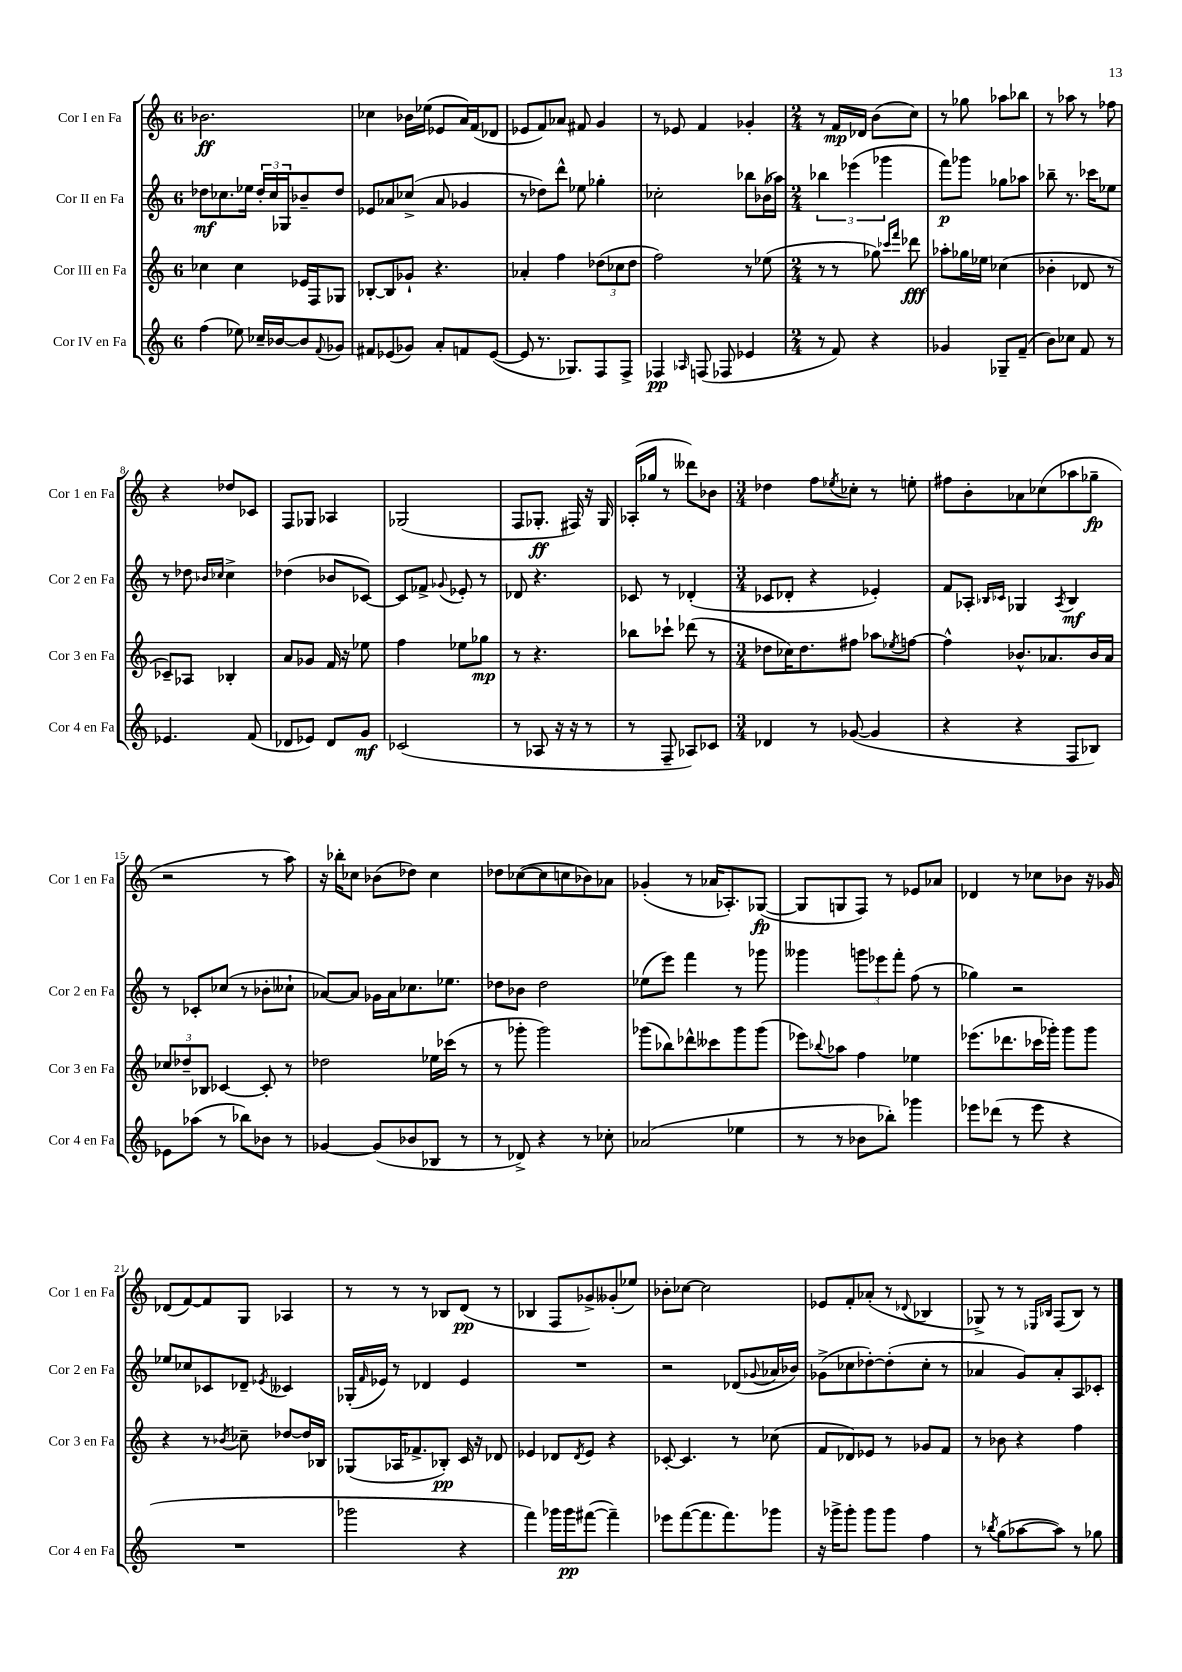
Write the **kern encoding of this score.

**kern	**dynam	**kern	**dynam	**kern	**dynam	**kern	**dynam
*part4	*part4	*part3	*part3	*part2	*part2	*part1	*part1
*staff4	*staff4	*staff3	*staff3	*staff2	*staff2	*staff1	*staff1
*I"Cor IV en Fa	*	*I"Cor III en Fa	*	*I"Cor II en Fa	*	*I"Cor I en Fa	*
*I'Cor 4 en Fa	*	*I'Cor 3 en Fa	*	*I'Cor 2 en Fa	*	*I'Cor 1 en Fa	*
*clefG2	*	*clefG2	*	*clefG2	*	*clefG2	*
*k[]	*	*k[]	*	*k[]	*	*k[]	*
*M6/8	*	*M6/8	*	*M6/8	*	*M6/8	*
=1	=1	=1	=1	=1	=1	=1	=1
(4ff\	.	4cc-X\	.	8dd-X\L	mf	2.b-X\	ff
.	.	.	.	8.cc-X\	.	.	.
8ee-X\)	.	4cc-\	.	.	.	.	.
.	.	.	.	16ee-X\Jk	.	.	.
16cc-X~/LL	.	.	.	24dd-'/LL	.	.	.
.	.	.	.	24cc-/	.	.	.
[16b-X/J	.	.	.	.	.	.	.
.	.	.	.	24G-X/J	.	.	.
8b-/]	.	16e-X/LL	.	8b-X~/	.	.	.
.	.	16F/J	.	.	.	.	.
8qqf/	.	.	.	.	.	.	.
8g-X/J	.	8G-X/J	.	8dd-/J	.	.	.
=2	=2	=2	=2	=2	=2	=2	=2
8f#X/L	.	[8B-X'/L	.	8e-X/L	.	4cc-X\	.
(8e-X/	.	8B-/]	.	8a-X/	.	.	.
8g-X/J)	.	8g-X`/J	.	(8cc-X^/J	.	16b-X\LL	.
.	.	.	.	.	.	(16ee-X\JJ	.
8a'/L	.	4.r	.	8a-/	.	8e-X/L	.
8fn/	.	.	.	4g-X/	.	16a/L)	.
.	.	.	.	.	.	(16f/J	.
([8e-/J	.	.	.	.	.	8d-X/J	.
=3	=3	=3	=3	=3	=3	=3	=3
8e-/]	.	4a-X'/	.	8r	.	8e-X/L	.
8.r	.	.	.	8dd-X\L)	.	8f/)	.
.	.	4ff\	.	8ddd^^\J	.	8a-X/J	.
8.G-X/L)	.	.	.	.	.	.	.
.	.	.	.	8ee-X\	.	8f#X/	.
8F/	.	(12dd-X\L	.	4gg-X'\	.	4g/	.
.	.	12cc-X\	.	.	.	.	.
8F^/J	.	.	.	.	.	.	.
.	.	12dd-\J	.	.	.	.	.
=4	=4	=4	=4	=4	=4	=4	=4
4F-X/	pp	2ff\)	.	2cc-X'\	.	8r	.
.	.	.	.	.	.	8e-X/	.
16qqA-X/	.	.	.	.	.	.	.
(8Fn/	.	.	.	.	.	4f/	.
8F-X/	.	.	.	.	.	.	.
4e-X/	.	8r	.	8bb-X\L	.	4g-X'/	.
.	.	(8ee-X\	.	(16b-X\L	.	.	.
.	.	.	.	16aa-X\JJ)	.	.	.
=5	=5	=5	=5	=5	=5	=5	=5
*M2/4	*	*M2/4	*	*M2/4	*	*M2/4	*
8r	.	8r	.	6bb-X\	.	8r	.
8f/)	.	8r	.	.	.	16f/LL	mp
.	.	.	.	(6eee-X\	.	.	.
.	.	.	.	.	.	16d-X/JJ	.
4r	.	8gg-X\)	.	.	.	(8b\L	.
.	.	.	.	6ggg-X\	.	.	.
.	.	16qqccc-X/LL	.	.	.	.	.
.	.	16qqfff/JJ	.	.	.	.	.
.	.	8ddd-X\	fff	.	.	8cc\J)	.
=6	=6	=6	=6	=6	=6	=6	=6
4g-X/	.	8aa-X'\L	.	8fff\L)	p	8r	.
.	.	16gg-X\L	.	8ggg-X\J	.	8gg-X\	.
.	.	16ee-X\JJ	.	.	.	.	.
8G-X~/L	.	(4cc-X\	.	8gg-X\L	.	8aa-X\L	.
(8f~/J	.	.	.	8aa-X\J	.	8bb-X\J	.
=7	=7	=7	=7	=7	=7	=7	=7
8b\L)	.	4b-X'\	.	8bb-X~\	.	8r	.
8cc-X\J	.	.	.	8.r	.	8aa-X\	.
8f/	.	8d-X/	.	.	.	8r	.
.	.	.	.	16ccc-X\KL	.	.	.
8r	.	8r	.	8ee-X\J	.	8ff-X\	.
!!LO:LB:g=z
=8	=8	=8	=8	=8	=8	=8	=8
4.e-X/	.	8c-X~/L)	.	8r	.	4r	.
.	.	8A-X/J	.	8dd-X\	.	.	.
.	.	.	.	16qqb-X/LL	.	.	.
.	.	.	.	16qqcc-X/JJ	.	.	.
.	.	4B-X'/	.	4cc-^\	.	8dd-X/L	.
(8f/	.	.	.	.	.	8c-X/J	.
=9	=9	=9	=9	=9	=9	=9	=9
8d-X/L	.	8a/L	.	(4dd-X\	.	8F/L	.
8e-X/J)	.	8g-X/J	.	.	.	8G-X/J	.
8d-/L	.	16f/	.	8b-X/L	.	4A-X/	.
.	.	16r	.	.	.	.	.
8g/J	mf	8ee-X\	.	[8c-X/J)	.	.	.
=10	=10	=10	=10	=10	=10	=10	=10
(2c-X/	.	4ff\	.	8c-/L]	.	(2G-X/	.
.	.	.	.	8f-X^/J	.	.	.
.	.	.	.	8qqg-X/	.	.	.
.	.	8ee-X\L	.	8e-X'/	.	.	.
.	.	8gg-X\J	mp	8r	.	.	.
=11	=11	=11	=11	=11	=11	=11	=11
8r	.	8r	.	8d-X/	.	8F/L	.
8A-X/	.	4.r	.	4.r	.	8.G-X'/J	ff
16r	.	.	.	.	.	.	.
16r	.	.	.	.	.	16F#X/)	.
8r	.	.	.	.	.	16r	.
.	.	.	.	.	.	16G-/	.
=12	=12	=12	=12	=12	=12	=12	=12
8r	.	8bb-X\L	.	8c-X/	.	(16A-X'/LL	.
.	.	.	.	.	.	16gg-X/JJ	.
8F~/	.	8ccc-X`\J	.	8r	.	8r	.
8A-X/L)	.	(8ddd-X\	.	(4d-X'/	.	8ddd--X\L)	.
8c-X/J	.	8r	.	.	.	8b-X\J	.
=13	=13	=13	=13	=13	=13	=13	=13
*M3/4	*	*M3/4	*	*M3/4	*	*M3/4	*
4d-X/	.	8dd-X\L	.	8c-X/L	.	4dd-X\	.
.	.	16cc-X\K)	.	8d-X'/J	.	.	.
.	.	8.dd-\	.	.	.	.	.
8r	.	.	.	4r	.	8ff\L	.
.	.	.	.	.	.	8qee-X/	.
([8g-X/	.	8ff#X\J	.	.	.	8cc-X'\J	.
4g-/]	.	8aa-X\L	.	4e-X'/)	.	8r	.
.	.	8qee-X/	.	.	.	.	.
.	.	[8ffn\J	.	.	.	8een'\	.
=14	=14	=14	=14	=14	=14	=14	=14
4r	.	4ff^^\]	.	8f/L	.	8ff#X\L	.
.	.	.	.	8A-X'/J	.	8b'\	.
.	.	.	.	16qqB-X/LL	.	.	.
.	.	.	.	16qqc-X/JJ	.	.	.
4r	.	8.b-X^^/L	.	4G-X/	.	8a-X\	.
.	.	.	.	.	.	(8cc-X\	.
.	.	8.a-X/	.	.	.	.	.
.	.	.	.	8qA-/	.	.	.
8F/L	.	.	.	4B-/	mf	8aa-X\	.
8B-X/J)	.	16b-/L	.	.	.	8gg-X~\J	fp
.	.	16a-/JJ	.	.	.	.	.
!!LO:LB:g=z
=15	=15	=15	=15	=15	=15	=15	=15
8e-X\L	.	12cc-X/L	.	8r	.	2r	.
.	.	12dd-X~/	.	.	.	.	.
(8aa-X\J	.	.	.	8c-X'/L	.	.	.
.	.	12B-X/J	.	.	.	.	.
8r	.	[4c-X/	.	(8cc-X/J	.	.	.
8bb-X\L)	.	.	.	8r	.	.	.
8b-X\J	.	8c-'/]	.	8b-X'\L	.	8r	.
8r	.	8r	.	8cc--X`\J	.	8aa\)	.
=16	=16	=16	=16	=16	=16	=16	=16
[4g-X/	.	2dd-X\	.	[8a-X/L)	.	16r	.
.	.	.	.	.	.	16bb-X'\KL	.
.	.	.	.	8a-/J]	.	8cc-X\J	.
(8g-/L]	.	.	.	16g-X\LL	.	(8b-X\L	.
.	.	.	.	16a-\J	.	.	.
8b-X/	.	.	.	8.cc-X\	.	8dd-X\J)	.
8B-X/J	.	16ee-X\LL	.	.	.	4cc-\	.
.	.	(16ccc-X\JJ	.	8.ee-X\J	.	.	.
8r	.	8r	.	.	.	.	.
=17	=17	=17	=17	=17	=17	=17	=17
8r	.	8r	.	8dd-X\L	.	8dd-X\L	.
8d-X^/)	.	8ggg-X'\	.	8b-X\J	.	([8cc-X\	.
4r	.	2ggg-\)	.	2dd-\	.	8cc-\]	.
.	.	.	.	.	.	8ccn\	.
8r	.	.	.	.	.	8b-X\)	.
8cc-X'\	.	.	.	.	.	8a-X\J	.
=18	=18	=18	=18	=18	=18	=18	=18
(2a-X/	.	(8ggg-X\L	.	(8ee-X\L	.	(4g-X'/	.
.	.	8bb-X\)	.	8eee\J)	.	.	.
.	.	8ddd-X^^\	.	4fff\	.	8r	.
.	.	8ccc--X\	.	.	.	16a-X/KL	.
.	.	.	.	.	.	8.A-X'/)	.
4ee-X\	.	8ggg-\	.	8r	.	.	.
.	.	(8ggg-\J	.	8ggg-X\	.	([8G-X/J	fp
=19	=19	=19	=19	=19	=19	=19	=19
8r	.	8eee-X\L)	.	4ggg--X\	.	8G-/L]	.
.	.	8qqbb-X/	.	.	.	.	.
8r	.	8aa-X\J	.	.	.	8Gn/	.
8b-X\L	.	4ff\	.	12gggn\L	.	8F/J)	.
.	.	.	.	12eee-X\	.	.	.
8bb-X'\J)	.	.	.	.	.	8r	.
.	.	.	.	12fff'\J	.	.	.
4ggg-X\	.	4ee-X\	.	(8ff\	.	8e-X/L	.
.	.	.	.	8r	.	8a-X/J	.
=20	=20	=20	=20	=20	=20	=20	=20
8eee-X\L	.	(8.eee-X\L	.	4gg-X\)	.	4d-X/	.
(8ddd-X\J	.	.	.	.	.	.	.
.	.	8.ddd-X\	.	.	.	.	.
8r	.	.	.	2r	.	8r	.
8eee-\	.	16ccc-X\L	.	.	.	8cc-X\L	.
.	.	16ggg-X'\JJ)	.	.	.	.	.
4r	.	8ggg-\L	.	.	.	8b-X\J	.
.	.	8ggg-\J	.	.	.	16r	.
.	.	.	.	.	.	16g-X/	.
!!LO:LB:g=z
=21	=21	=21	=21	=21	=21	=21	=21
2.r	.	4r	.	8ee-X/L	.	(8d-X/L	.
.	.	.	.	8cc-X/	.	[8f/)	.
.	.	8r	.	8c-X/	.	8f/]	.
.	.	8qb-X/	.	.	.	.	.
.	.	8cc-X~\	.	8d-X~/J	.	8G/J	.
.	.	.	.	8qe-X/	.	.	.
.	.	[8dd-X/L	.	4c--X/	.	4A-X/	.
.	.	16dd-/L]	.	.	.	.	.
.	.	16B-X/JJ	.	.	.	.	.
=22	=22	=22	=22	=22	=22	=22	=22
2ggg-X\	.	(8G-X/L	.	(16G-X'/LL	.	8r	.
.	.	.	.	16qqf/	.	.	.
.	.	.	.	16e-X/JJ)	.	.	.
.	.	16A-X/K	.	8r	.	8r	.
.	.	8.f-X^/	.	.	.	.	.
.	.	.	.	4d-X/	.	8r	.
.	.	8B-X'/J)	pp	.	.	8B-X/L	.
4r	.	16c/	.	4e-/	.	(8d/J	pp
.	.	16r	.	.	.	.	.
.	.	8d-X/	.	.	.	8r	.
=23	=23	=23	=23	=23	=23	=23	=23
4fff\)	.	4e-X/	.	2.r	.	4B-X/	.
16ggg-X\LL	.	8d-X/L	.	.	.	8F/L	.
16ggg-\J	pp	.	.	.	.	.	.
.	.	8qd-/	.	.	.	.	.
([8fff#X\J	.	8e-/J	.	.	.	8g-X^/)	.
4fff#~\])	.	4r	.	.	.	(8g--X'/	.
.	.	.	.	.	.	8ee-X/J)	.
=24	=24	=24	=24	=24	=24	=24	=24
8eee-X\L	.	[8c-X'/	.	2r	.	8b-X'\L	.
([8fff\	.	4.c-/]	.	.	.	[8cc-X\J	.
8.fff\]	.	.	.	.	.	2cc-\]	.
8.fff\)	.	.	.	.	.	.	.
.	.	8r	.	(8d-X/L	.	.	.
.	.	.	.	8qqg-X/	.	.	.
8ggg-X\J	.	(8cc-X\	.	16a-X/L	.	.	.
.	.	.	.	16b-X/JJ)	.	.	.
=25	=25	=25	=25	=25	=25	=25	=25
16r	.	8f/L	.	(8g-X^\L	.	8e-X/L	.
16ggg-X^\KL	.	.	.	.	.	.	.
8ggg-'\J	.	8d-X/)	.	8cc-X\	.	8f'/	.
8ggg-\L	.	8e-X/J	.	[8dd-X'\)	.	(8a-X'/J	.
8ggg-\J	.	8r	.	(8dd-'\]	.	8r	.
.	.	.	.	.	.	8qqd-X/	.
4ff\	.	8g-X/L	.	8cc-'\J	.	4B-X/	.
.	.	8f/J	.	8r	.	.	.
=26	=26	=26	=26	=26	=26	=26	=26
8r	.	8r	.	4a-X/	.	8G-X^/)	.
8qbb-X/	.	.	.	.	.	.	.
(8gg\L	.	8b-X\	.	.	.	8r	.
[8aa-X\	.	4r	.	8g/L)	.	8r	.
.	.	.	.	.	.	16qqE-X/LL	.
.	.	.	.	.	.	16qqB-X/JJ	.
8aa-\J])	.	.	.	8a-'/	.	(8F/L	.
8r	.	4ff\	.	8A/	.	8B-/J)	.
8gg-X\	.	.	.	8c-X'/J	.	8r	.
==	==	==	==	==	==	==	==
*-	*-	*-	*-	*-	*-	*-	*-
